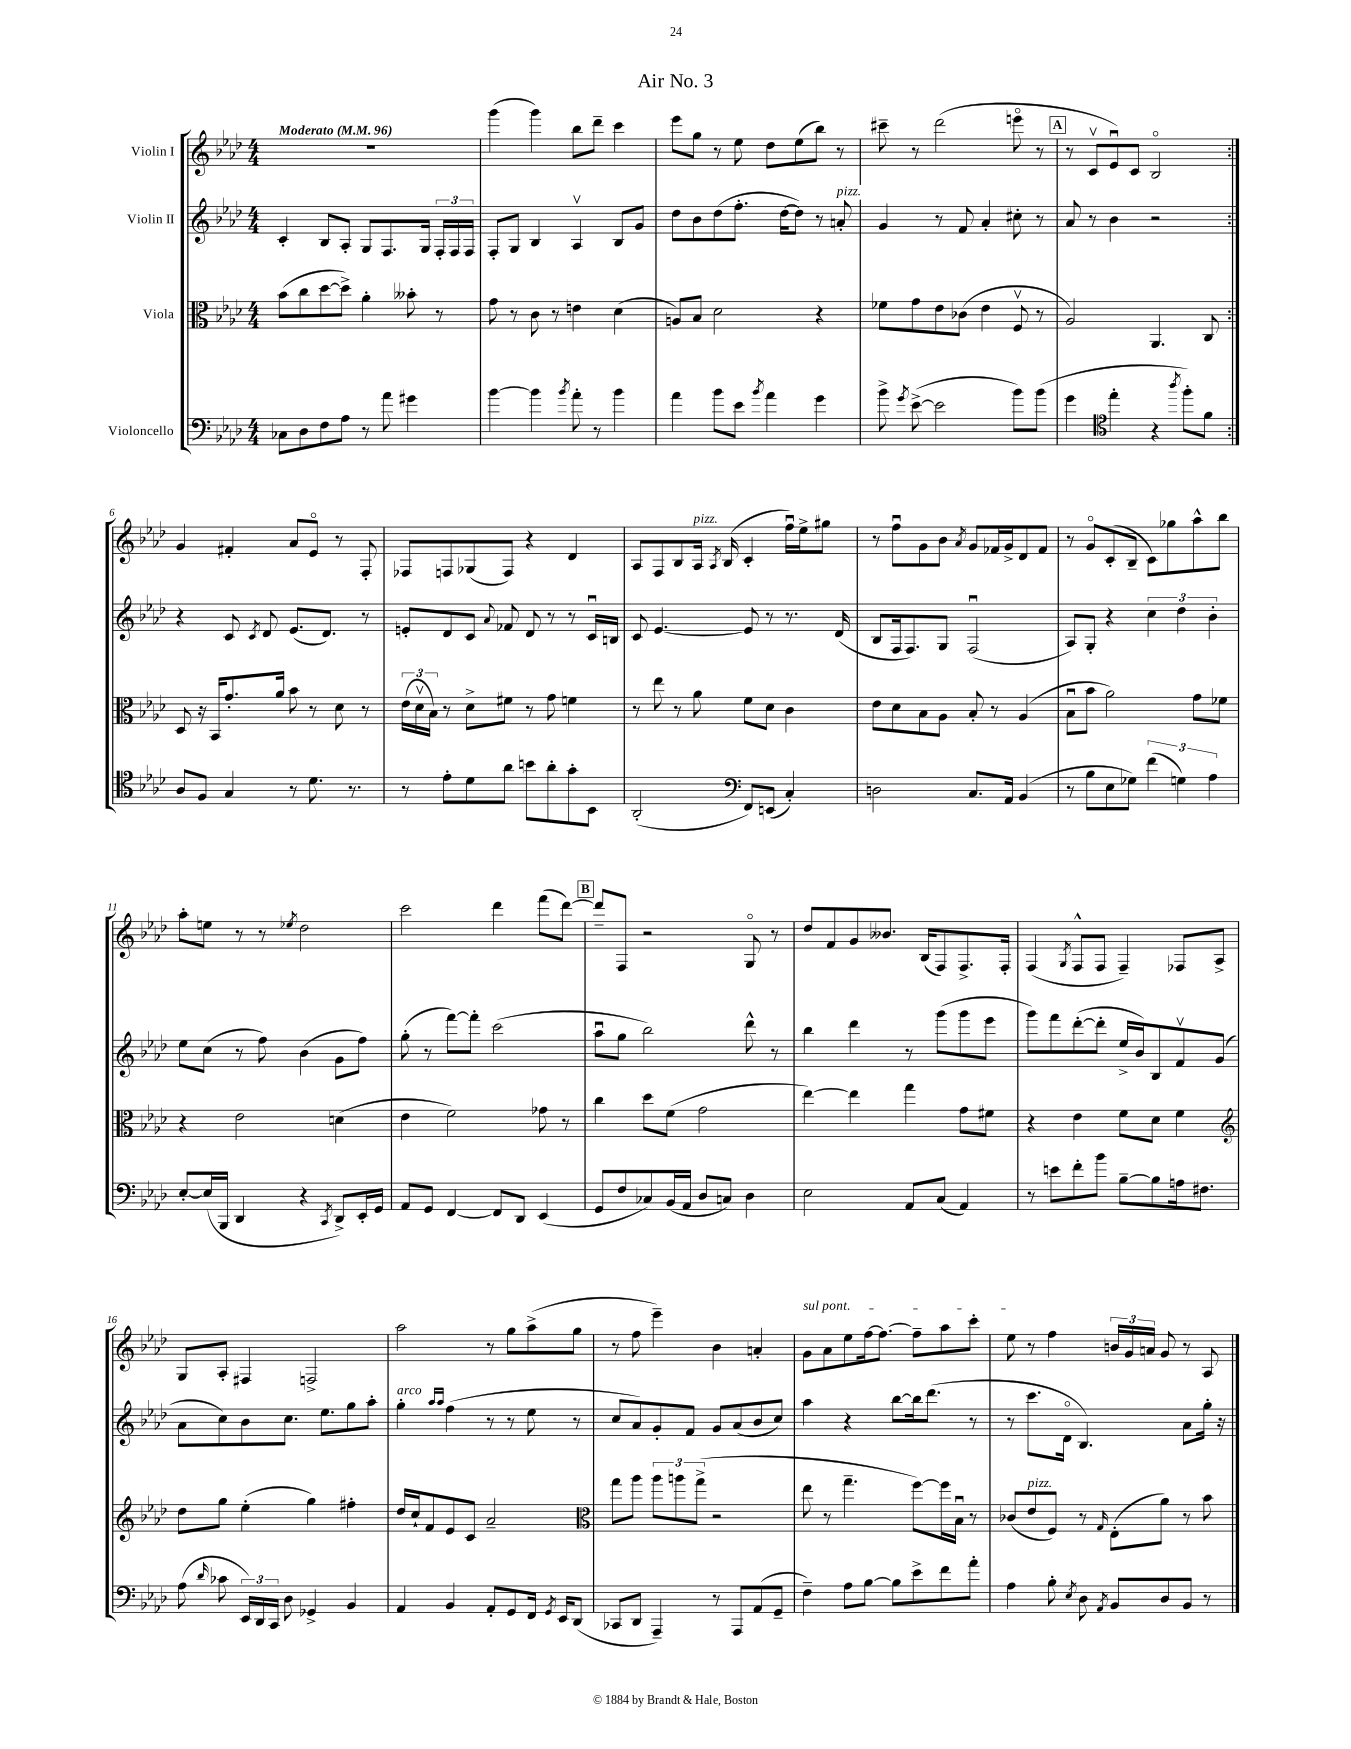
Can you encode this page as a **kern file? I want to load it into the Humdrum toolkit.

**kern	**kern	**kern	**kern
*part4	*part3	*part2	*part1
*staff4	*staff3	*staff2	*staff1
*I"Violoncello	*I"Viola	*I"Violin II	*I"Violin I
*clefF4	*clefC3	*clefG2	*clefG2
*k[b-e-a-d-]	*k[b-e-a-d-]	*k[b-e-a-d-]	*k[b-e-a-d-]
*M4/4	*M4/4	*M4/4	*M4/4
*MM96	*MM96	*MM96	*MM96
=1	=1	=1	=1
!	!	!	!LO:TX:a:B:t=Moderato
8C-X\L	(8b-\L	4c'/	1r
8D-\	8cc\	.	.
8F\	[8dd-\	8B-/L	.
8A-\J	8dd-^\J])	8A-'/J	.
8r	4a-'\	8G/L	.
8a-\	.	8.F/	.
4g#X\	8b--X'\	.	.
.	.	16G/Jk	.
.	8r	24F'/LL	.
.	.	24F/	.
.	.	24F/JJ	.
=2	=2	=2	=2
[4b-\	8g\	8F'/L	(4ggg\
.	8r	8G/J	.
4b-\]	8c\	4B-/	4ggg\)
.	8r	.	.
8qb-/	.	.	.
8a-'\	4en\	4A-v/	8bb-\L
8r	.	.	8ddd-~\J
4b-\	(4d-\	8B-/L	4ccc\
.	.	8g/J	.
=3	=3	=3	=3
4a-\	8An/L)	8dd-\L	8eee-\L
.	8B-/J	8b-\	8gg\J
8b-\L	2d-\	(8dd-\	8r
8e-\J	.	8.ff'\J	8ee-\
8qb-/	.	.	.
4a-\	.	.	8dd-\L
.	.	[16dd-\KL	.
.	.	8dd-\J])	(8ee-\
4g\	4r	8r	8bb-\J)
!	!	!LO:TX:a:i:t=pizz.	!
.	.	8an'/	8r
=4	=4	=4	=4
8b-^\	8f-X\L	4g/	8ccc#X~\
8qg/	.	.	.
([8e-^\	8g\	.	8r
2e-\]	8e-\	8r	(2ddd-\
.	(8c-X\J	8f/	.
.	4e-\	4a-'/	.
8b-\L)	8Fv/	8cc#X'\	8eeen\
(8b-\J	8r	8r	8r
!!LO:REH:place=s1:t=A
=5	=5	=5	=5
4g\	2A-/)	8a-/	8r
.	.	8r	8cv/L
*clefC4	*	*	*
4ee-'\	.	4b-\	8e-u/)
.	.	.	8c/J
4r	4.AA-/	2r	2B-/
8qaa-/	.	.	.
8ff'\L)	.	.	.
8f\J	8C/	.	.
!!LO:LB:g=z
=6:|!	=6:|!	=6:|!	=6:|!
8A-/L	8D-/	4r	4g/
8F/J	16r	.	.
.	16BB-/KL	.	.
4G/	8.g'/	8c/	4f#X'/
.	.	8qc/	.
.	.	8d-/	.
.	16a-/Jk	.	.
8r	8b-\	(8.e-/L	8a-/L
8.d-\	8r	.	8e-/J
.	.	8.d-/J)	.
.	8d-\	.	8r
8.r	.	.	.
.	8r	8r	8F'/
=7	=7	=7	=7
8r	(24e-\LL	8en'/L	8F-X/L
.	24d-v\	.	.
.	24B-\JJ)	.	.
8e-'\L	8r	8d-/	8Fn/
8d-\	8d-^\L	8c/J	(8G-X/
.	.	8qqa-/	.
8a-\J	8f#X\J	8f-X/	8F/J)
8bn\L	8r	8d-/	4r
8a-'\	8g\	8r	.
8g'\	4fn\	8r	4d-/
8BB-\J	.	16cu/LL	.
.	.	16Bn/JJ	.
=8	=8	=8	=8
(2AA-'/	8r	8c/	8A-/L
.	8ee-\	[4.e-/	8F/
.	8r	.	8B-/
!	!	!	!LO:TX:a:i:t=pizz.
.	8a-\	.	16A-/Jk
.	.	.	8qA-/
.	.	.	(16B-/
*clefF4	*	*	*
8FF/L)	8f\L	8e-/]	4c'/
(8EEn/J	8d-\J	8r	.
4C'/)	4c\	8.r	16ffu\LL)
.	.	.	16ee-^\J
.	.	.	8gg#X\J
.	.	(16d-/	.
=9	=9	=9	=9
2Dn\	8e-\L	8B-/L	8r
.	8d-\	16F/k	8ffu\L
.	.	8.F/)	.
.	8B-\	.	8g\
.	8A-\J	8G/J	8b-\J
.	.	.	8qa-/
8.C/L	8B-'/	(2Fu/	8g/L
.	8r	.	16f-X/L
16AA-/Jk	.	.	16g^/J
(4BB-/	(4A-/	.	8d-/
.	.	.	8f-/J
=10	=10	=10	=10
8r	8B-u\L	8A-/L)	8r
8B-\L	8b-\J	8G'/J	8g/L
8E-\	2a-\)	4r	(8c'/
8G-X\J)	.	.	8B-~/J
(6f\	.	6cc\	8c\L)
.	.	.	8gg-X\
6Gn\)	.	6dd-\	.
.	8g\L	.	8aa-^^\
6A-\	.	6b-'\	.
.	8f-X\J	.	8bb-\J
!!LO:LB:g=z
=11	=11	=11	=11
[8E-'/L	4r	8ee-\L	8aa-'\L
(16E-/L]	.	(8cc\J	8een\J
16BBB-/JJ	.	.	.
4DD-/	2e-\	8r	8r
.	.	8ff\)	8r
.	.	.	8qee-X/
4r	.	(4b-\	2dd-\
8qCC/	.	.	.
8DD-^/L)	(4dn\	8g\L	.
16EE-'/L	.	8ff\J)	.
16GG/JJ	.	.	.
=12	=12	=12	=12
8AA-/L	4e-\	(8gg'\	2ccc\
8GG/J	.	8r	.
[4FF/	2f\)	[8fff\L)	.
.	.	8fff'\J]	.
8FF/L]	.	(2ccc\	4ddd-\
8DD-/J	.	.	.
(4EE-/	8g-X\	.	(8fff\L
.	8r	.	[8ddd-\J)
!!LO:REH:place=s1:t=B
=13	=13	=13	=13
8GG/L	4cc\	8aa-u\L	8ddd-~/L]
8F/	.	8gg\J	8F/J
8C-X/)	8dd-\L	2bb-\)	2r
(16BB-/L	(8f\J	.	.
16AA-/JJ	.	.	.
8D-/L	2g\	.	.
8Cn/J)	.	.	.
4D-\	.	8ddd-^^\	8G/
.	.	8r	8r
=14	=14	=14	=14
2E-\	[4ee-\)	4bb-\	8dd-/L
.	.	.	8f/
.	4ee-\]	4ddd-\	8g/
.	.	.	8.b--X/J
8AA-/L	4gg\	8r	.
.	.	.	(16B-/KL
(8C/J	.	(8ggg\L	8F/)
4AA-/)	8g\L	8ggg\	8.F^/
.	8f#X\J	8eee-\J	.
.	.	.	16F'/Jk
=15	=15	=15	=15
8r	4r	8ggg\L)	(4F/
8en\L	.	8fff\	.
.	.	.	8qG/
8f'\	4e-\	([8ddd-'\	8F^^/L
8b-\J	.	8ddd-'\J]	8F/J
[8B-~\L	8f\L	16ee-^/LL	4F~/)
.	.	16b-/J)	.
8B-\]	8d-\J	8B-/	.
16An\k	4f\	8fv/	8F-X/L
8.F#X\J	.	.	.
.	.	(8g/J	8A-^/J
!!LO:LB:g=z
=16	=16	=16	=16
*	*clefG2	*	*
(8A-\	8dd-\L	8a-\L	8G/L
16qqd-/	.	.	.
8c-X\	8gg\J	8cc\)	8A-'/J
24EE-/LL)	(4ee-'\	8b-\	4F#X/
24DD-/	.	.	.
24CC/JJ	.	.	.
8D-\	.	8.cc\J	.
4GG-X^/	4gg\)	.	2Fn^/
.	.	8.ee-\L	.
4BB-/	4ff#X'\	8gg\	.
.	.	8aa-'\J	.
=17	=17	=17	=17
!	!	!LO:TX:a:i:t=arco	!
4AA-/	16dd-/LL	4gg'\	2aa-\
.	16cc`/J	.	.
.	8f/	.	.
.	.	16qqaa-/LL	.
.	.	16qqaa-/JJ	.
4BB-/	8e-/	(4ff\	.
.	8c/J	.	.
8AA-'/L	2a-~/	8r	8r
8GG/	.	8r	8gg\L
16FF/Jk	.	8ee-\	(8aa-^\
8qGG/	.	.	.
16EE-/KL	.	.	.
(8DD-/J	.	8r	8gg\J
=18	=18	=18	=18
*	*clefC3	*	*
8CC-X/L	8gg\L	8cc/L	8r
8DD-/J	8aa-\J	8a-/)	8ff\
4AAA-~/)	12aa-\L	8g'/	4eee-~\)
.	12aan\	.	.
.	.	8f/J	.
.	(12gg^\J	.	.
8r	2r	8g/L	4b-\
8AAA-/L	.	(8a-/	.
(8AA-/	.	8b-/	4an'/
8GG~/J	.	8cc/J)	.
=19	=19	=19	=19
!	!	!	!LO:TX:a:i:t=sul pont.
4F~\)	8ee-\	4aa-\	8g\L
.	8r	.	8a-\
8A-\L	4.gg~\	4r	8ee-\
[8B-\J	.	.	[16ff\k
.	.	.	8.ff\J_
8B-\L]	.	[8bb-\L	.
8e-^\	[8ff\L)	16bb-\k]	8ff~\L]
.	.	(8.ddd-\J	.
8f\	16ff\L]	.	8aa-\
.	16B-u\JJ	.	.
8a-'\J	8r	8r	8ccc'\J
=20	=20	=20	=20
4A-\	(8c-X/L	8r	8ee-\
!	!LO:TX:a:i:t=pizz.	!	!
.	8e-/	8.ccc\L	8r
8B-'\	8F/J)	.	4ff\
.	.	16d-\Jk	.
8qE-/	.	.	.
8D-\	8r	4.B-/)	.
8qAA-/	16qqG/	.	.
8BB-/L	(8E-'\L	.	24bn/LL
.	.	.	24g/
.	.	.	24an/JJ
8D-/	8a-\J)	.	8g/
8BB-/J	8r	8a-\L	8r
8r	8b-\	16gg'\Jk	8A-/
.	.	16r	.
==	==	==	==
*-	*-	*-	*-
